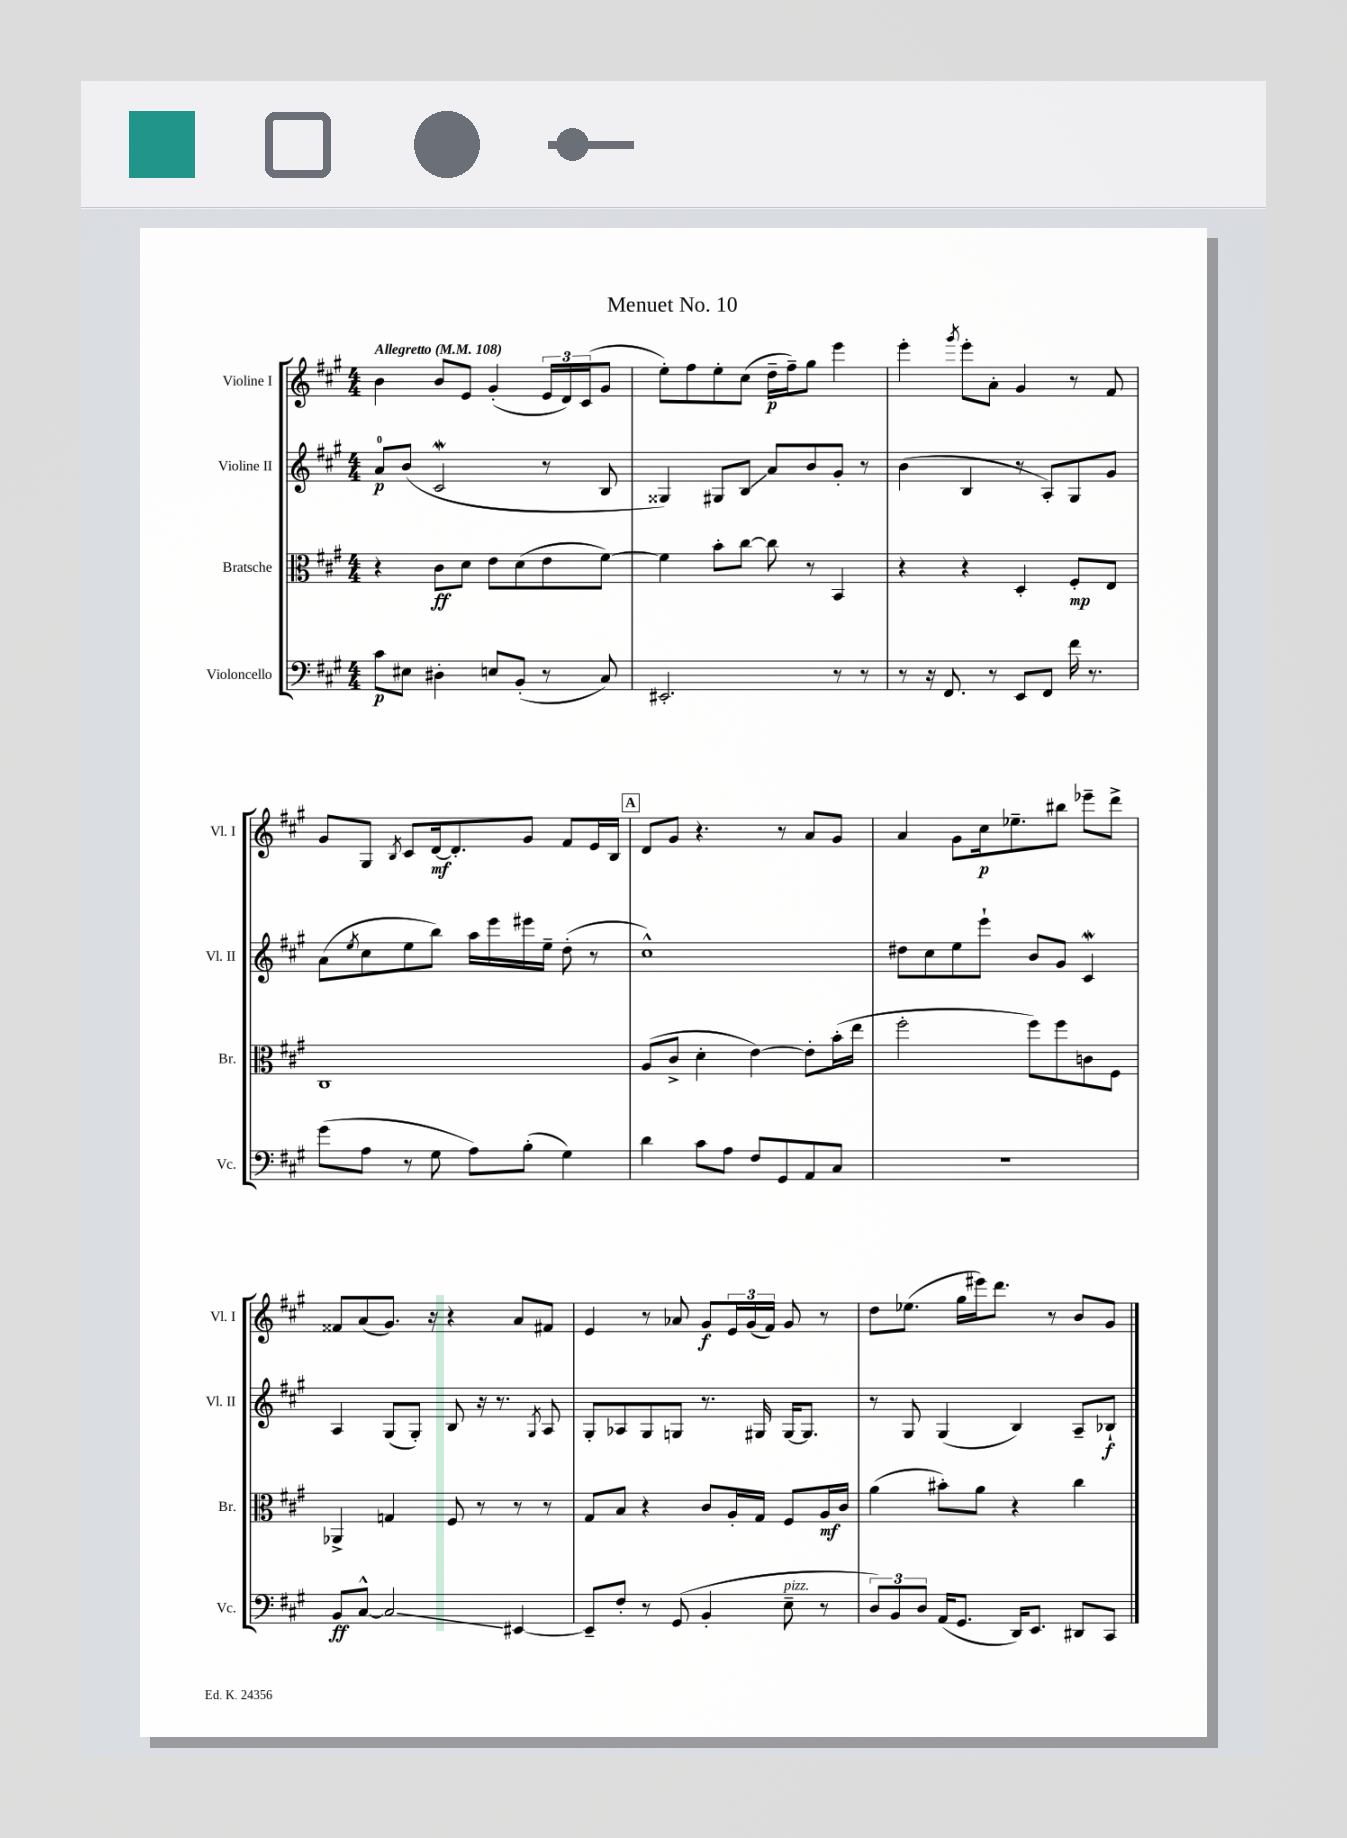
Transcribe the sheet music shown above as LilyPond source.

\header { title = "Menuet No. 10" }
<<
\new StaffGroup <<
\new Staff = "s0" \with { instrumentName = "Violine I" shortInstrumentName = "Vl. I" } {
    \clef treble \key a \major \numericTimeSignature \time 4/4 \tempo "Allegretto" 4 = 108
    b'4 b'8 e'8 gis'4-.( \tuplet 3/2 { e'16 d'16) cis'16( } gis'8 |
    e''8-.) fis''8 e''8-. cis''8( d''16--\p fis''16--) gis''8 e'''4 |
    e'''4-. \acciaccatura { gis'''8 } e'''8-. a'8-. gis'4 r8 fis'8 |
    gis'8 gis8 \acciaccatura { b8 } cis'8 d'16~\mf d'8.-. gis'8 fis'8 e'16 b16 |
    \mark \markup { \box "A" } d'8 gis'8 r4. r8 a'8 gis'8 |
    a'4 gis'8 cis''16\p ees''8.-- bis''8 ees'''8-- d'''8-> |
    fisis'8 a'8( gis'8.) r16 r4 a'8 fis'8 |
    e'4 r8 aes'8 gis'8\f \tuplet 3/2 { e'16 gis'16( fis'16) } gis'8 r8 |
    d''8 ees''8.( gis''16 eis'''16) d'''8. r8 b'8 gis'8 \bar "|." |
}
\new Staff = "s1" \with { instrumentName = "Violine II" shortInstrumentName = "Vl. II" } {
    \clef treble \key a \major \numericTimeSignature \time 4/4
    a'8-0\p b'8( cis'2\mordent r8 b8 |
    gisis4) gis8 b8\glissando a'8 b'8 gis'8-. r8 |
    b'4( b4 r8 a8-.) gis8 gis'8 |
    a'8( \acciaccatura { e''8 } cis''8 e''8 b''8) a''16 e'''16 eis'''16 e''16-- d''8-.( r8 |
    \mark \markup { \box "A" } cis''1-^) |
    dis''8 cis''8 e''8 e'''8-! b'8 gis'8 cis'4\mordent |
    a4 gis8( gis8-.) b8 r16 r8. \acciaccatura { gis8 } a8 |
    gis8-. aes8 gis8 g8 r8. gis16 gis16~ gis8. |
    r8 gis8 gis4( b4) a8-- bes8-!\f \bar "|." |
}
\new Staff = "s2" \with { instrumentName = "Bratsche" shortInstrumentName = "Br." } {
    \clef alto \key a \major \numericTimeSignature \time 4/4
    r4 cis'8\ff d'8 e'8 d'8( e'8 fis'8~) |
    fis'4 b'8-. cis''8~ cis''8 r8 b,4 |
    r4 r4 d4-. fis8-.\mp e8 |
    cis1 |
    \mark \markup { \box "A" } a8( cis'8-> d'4-. e'4~) e'8-. b'16-.( e''16 |
    fis''2-. fis''8) fis''8 c'8 fis8 |
    aes,4-> g4 fis8 r8 r8 r8 |
    gis8 b8 r4 cis'8 a16-. gis16 fis8 a16\mf cis'16 |
    a'4( bis'8-.) a'8 r4 cis''4 \bar "|." |
}
\new Staff = "s3" \with { instrumentName = "Violoncello" shortInstrumentName = "Vc." } {
    \clef bass \key a \major \numericTimeSignature \time 4/4
    cis'8\p eis8 dis4-. e8 b,8-.( r8 cis8) |
    eis,2.-. r8 r8 |
    r8 r16 fis,8. r8 e,8 fis,8 fis'16 r8. |
    gis'8( a8 r8 gis8 a8) b8-.( gis4) |
    \mark \markup { \box "A" } d'4 cis'8 a8 fis8 gis,8 a,8 cis8 |
    R1 |
    b,8\ff cis8~-^ cis2\glissando eis,4~ |
    eis,8-- fis8-. r8 gis,8( b,4-. e8--^\markup { \italic "pizz." } r8 |
    \tuplet 3/2 { d8) b,8 d8 } a,16( gis,8. d,16) e,8. dis,8 cis,8 \bar "|." |
}
>>
>>
\layout { \context { \Score \remove "Bar_number_engraver" } }
